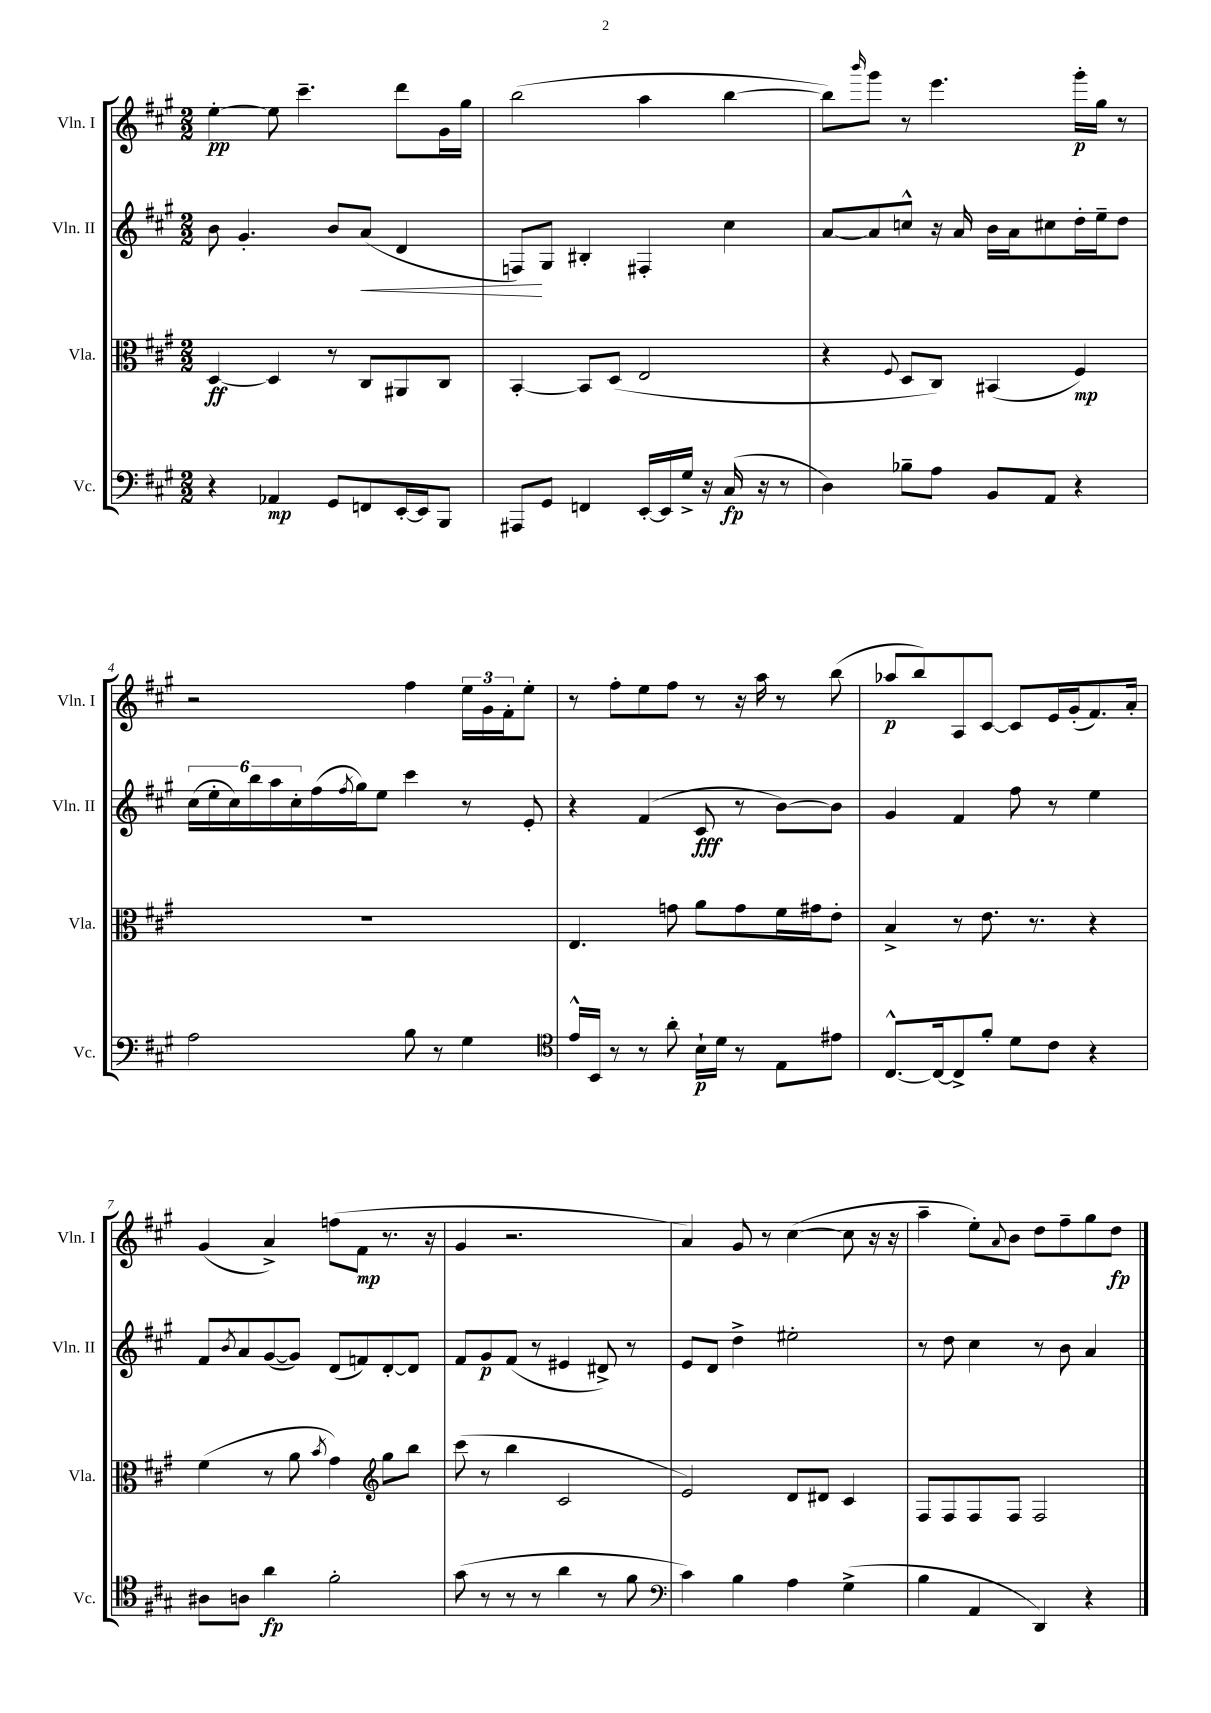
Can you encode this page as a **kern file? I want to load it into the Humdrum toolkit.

**kern	**kern	**kern	**kern
*staff4	*staff3	*staff2	*staff1
*clefF4	*clefC3	*clefG2	*clefG2
*k[f#c#g#]	*k[f#c#g#]	*k[f#c#g#]	*k[f#c#g#]
*M2/2	*M2/2	*M2/2	*M2/2
4r	[4D	8b	[4ee'
.	.	4.g#'	.
4AA-	4D]	.	8ee]
.	.	.	4.ccc#~
8GG#	8r	8b	.
8FF	8C#	(8a	.
[16EE'	8AA#	4d	8ddd
16EE]	.	.	.
8BBB	8C#	.	16g#
.	.	.	16gg#
=	=	=	=
8AAA#	[4BB'	8F)	(2bb
8GG#	.	8G#	.
4FF	8BB]	4B#'	.
.	(8D	.	.
[16EE'	2E	4F#'	4aa
16EE]	.	.	.
16G#^	.	.	.
16r	.	.	.
(16C#	.	4cc#	[4bb
16r	.	.	.
8r	.	.	.
=	=	=	=
4D)	4r	[8a	8bb])
.	.	.	16qqbbb
.	.	8a]	8ggg#
.	8qqF#	.	.
8B-~	8D	8cc^^	8r
8A	8C#)	16r	4.eee
.	.	16a	.
8BB	(4BB#	16b	.
.	.	16a	.
8AA	.	8cc#	.
4r	4F#)	16dd'	16ggg#'
.	.	16ee~	16gg#
.	.	8dd	8r
=	=	=	=
2A	1r	(24cc#	2r
.	.	24ee'	.
.	.	24cc#)	.
.	.	24bb	.
.	.	24aa	.
.	.	24cc#'	.
.	.	(16ff#	.
.	.	8qff#	.
.	.	16gg#)	.
.	.	8ee	.
8B	.	4ccc#	4ff#
8r	.	.	.
4G#	.	8r	24ee
.	.	.	24g#
.	.	.	24f#'
.	.	8e'	8ee'
=	=	=	=
*clefC4	*	*	*
16e^^	4.E	4r	8r
16BB	.	.	.
8r	.	.	8ff#'
8r	.	(4f#	8ee
8a'	8g	.	8ff#
16B`	8a	8c#	8r
16d	.	.	.
8r	8g	8r	16r
.	.	.	16aa
8E	16f#	[8b)	8r
.	16g#	.	.
8e#	8e'	8b]	(8bb
=	=	=	=
[8.C#^^	4B^	4g#	8aa-
.	.	.	8bb)
16C#_	.	.	.
8C#^]	8r	4f#	8A
8f#'	8.e	.	[8c#
8d	.	8ff#	8c#]
.	8.r	.	.
8c#	.	8r	16e
.	.	.	(16g#'
4r	4r	4ee	8.f#)
.	.	.	16a'
=	=	=	=
8A#	(4f#	8f#	(4g#
.	.	8qb	.
8A	.	8a	.
4a	8r	([8g#	4a^)
.	8a	8g#])	.
.	8qb	.	.
2f#'	4g#)	(8d	(8ff
.	.	8f)	8f#
*	*clefG2	*	*
.	8gg#	[8d'	8.r
.	8bb	8d]	.
.	.	.	16r
=	=	=	=
(8g#	(8ccc#	8f#	4g#
8r	8r	8g#	.
8r	4bb	(8f#	2.r
8r	.	8r	.
4a	2c#	4e#	.
8r	.	8d#^)	.
8f#	.	8r	.
=	=	=	=
*clefF4	*	*	*
4c#)	2e)	8e	4a)
.	.	8d	.
4B	.	4dd^	8g#
.	.	.	8r
4A	8d	2ee#'	([4cc#
.	8d#	.	.
(4G#^	4c#	.	8cc#]
.	.	.	16r
.	.	.	16r
=	=	=	=
4B	8F#	8r	4aa~
.	8F#	8dd	.
4AA	8F#	4cc#	8ee')
.	.	.	8qqa
.	8F#	.	8b
4DD)	2F#	8r	8dd
.	.	8b	8ff#~
4r	.	4a	8gg#
.	.	.	8dd
==	==	==	==
*-	*-	*-	*-
